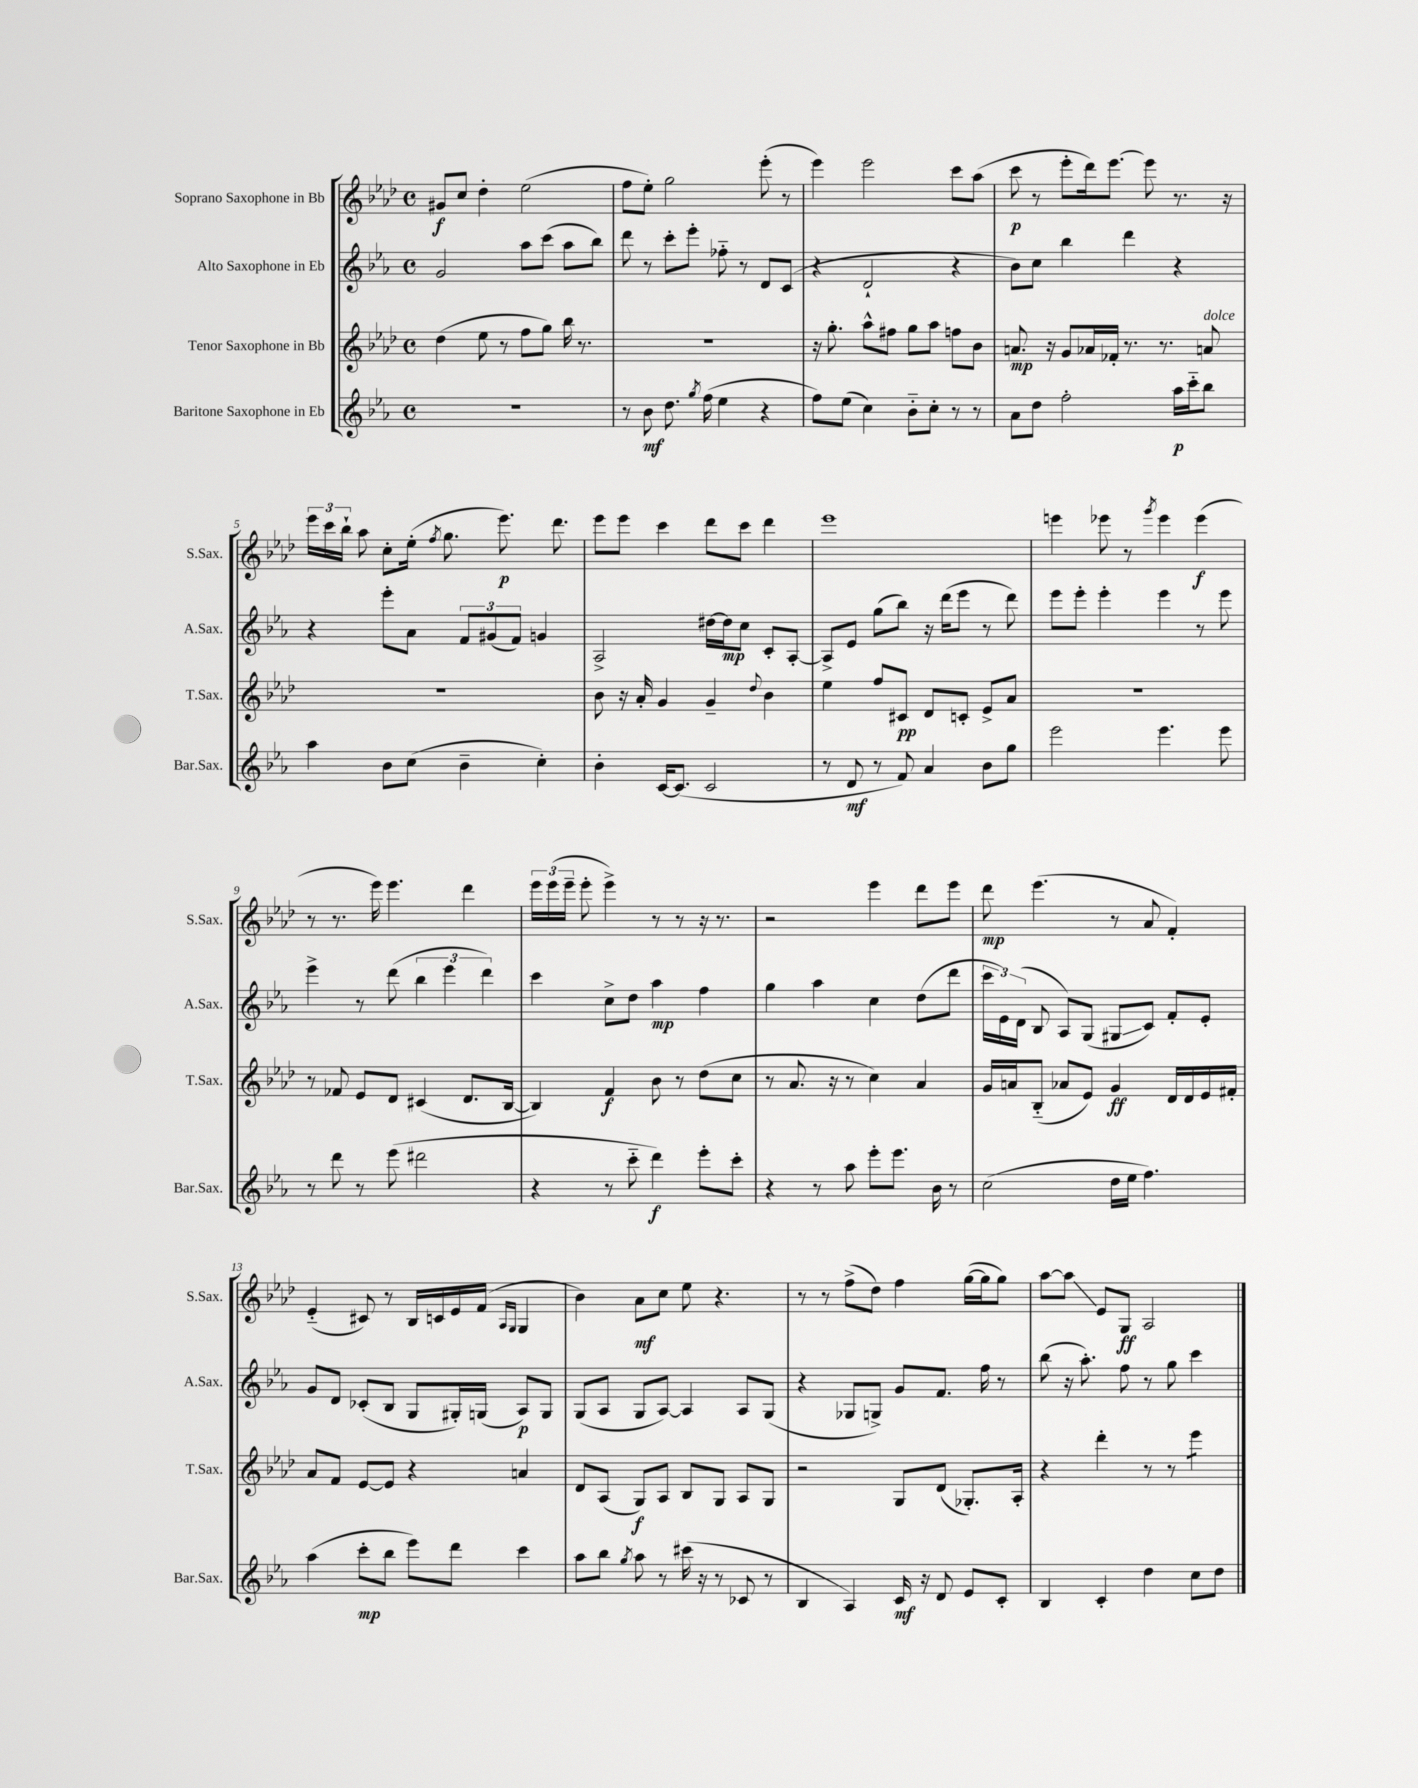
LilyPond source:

<<
\new StaffGroup <<
\new Staff = "s0" \with { instrumentName = "Soprano Saxophone in Bb" shortInstrumentName = "S.Sax." } {
    \clef treble \key aes \major \defaultTimeSignature \time 4/4
    \autoBeamOff gis'8[\f c''8] des''4-. ees''2( |
    f''8[ ees''8]-.) g''2 ees'''8-.( r8 |
    ees'''4) ees'''2 c'''8[ aes''8]( |
    c'''8\p r8 ees'''8[-. des'''16) ees'''8.]~ ees'''8 r8. r16 |
    \tuplet 3/2 { ees'''16[ c'''16 bes''16]-! } aes''8 c''8[-. ees''16]-.( \acciaccatura { f''8 } g''8. ees'''8.\p) des'''8. |
    ees'''8[ ees'''8] c'''4 des'''8[ c'''8] des'''4 |
    ees'''1 |
    e'''4 ees'''8 r8 \acciaccatura { g'''8 } ees'''4 ees'''4\f( |
    r8 r8. ees'''16) ees'''4. des'''4 |
    \tuplet 3/2 { ees'''16[ ees'''16( ees'''16]-- } ees'''8-. ees'''4->) r8 r8 r16 r8. |
    r2 ees'''4 des'''8[ ees'''8] |
    des'''8\mp ees'''4.( r8 aes'8 f'4-.) |
    ees'4-_( cis'8) r8 bes16[ c'16 ees'16 f'16]( \grace { aes16[ g16] } g4 |
    bes'4) aes'8[\mf c''8] ees''8 r4. |
    r8 r8 f''8[->( des''8]) f''4 g''16[~( g''16 g''8]) |
    aes''8[~ aes''8]\glissando ees'8[ g8]\ff aes2 \bar "|." |
}
\new Staff = "s1" \with { instrumentName = "Alto Saxophone in Eb" shortInstrumentName = "A.Sax." } {
    \clef treble \key ees \major \defaultTimeSignature \time 4/4
    \autoBeamOff g'2 aes''8[ c'''8]( aes''8[ bes''8]) |
    d'''8 r8 c'''8[-. ees'''8]-. fes''8-_ r8 d'8[ c'8]( |
    r4 d'2-! r4 |
    bes'8[) c''8] bes''4 d'''4 r4 |
    r4 ees'''8[-. aes'8] \tuplet 3/2 { f'8[ gis'8( f'8]) } g'4 |
    aes2-> dis''16[~ dis''16\mp c''8] c'8[-. aes8]~-. |
    aes8[-> ees'8] g''8[( bes''8]) r16 d'''16[( ees'''8] r8 d'''8) |
    ees'''8[ ees'''8]-. ees'''4-. ees'''4 r8 ees'''8 |
    ees'''4-> r8 d'''8( \tuplet 3/2 { bes''4 ees'''4 d'''4) } |
    c'''4 c''8[-> d''8] aes''4\mp f''4 |
    g''4 aes''4 c''4 d''8[( d'''8] |
    \tuplet 3/2 { c'''16[ ees'16) d'16]( } bes8 aes8[) g8]( gis8[\glissando c'8]) f'8[-. ees'8]-. |
    g'8[ d'8] ces'8[-.( bes8] g8[ gis16-.) g16]( aes8[\p) g8] |
    g8[( aes8] g8[ aes8]~) aes4 aes8[ g8]( |
    r4 ges8[ g8]->) g'8[ f'8.] f''16 r8 |
    bes''8( r16 aes''8.-.) f''8 r8 g''8 c'''4 \bar "|." |
}
\new Staff = "s2" \with { instrumentName = "Tenor Saxophone in Bb" shortInstrumentName = "T.Sax." } {
    \clef treble \key aes \major \defaultTimeSignature \time 4/4
    \autoBeamOff des''4( ees''8 r8 f''8[ g''8]) bes''16 r8. |
    R1 |
    r16 g''8.-. aes''8[-^ fis''8] g''8[ aes''8] f''8[ bes'8] |
    a'8.\mp r16 g'8[ aes'16 fes'16]-. r8. r8. a'8^\markup { \italic "dolce" } |
    R1 |
    bes'8 r16 aes'16-. g'4 g'4-- \appoggiatura { des''8 } bes'4 |
    ees''4 f''8[ cis'8]\pp des'8[ c'8]-. ees'8[-> aes'8] |
    r1 |
    r8 fes'8 ees'8[ des'8] cis'4( des'8.[ bes16]~ |
    bes4) f'4\f bes'8 r8 des''8[( c''8] |
    r8 aes'8. r16 r8 c''4) aes'4 |
    g'16[ a'16 bes8]-_( aes'8[ ees'8]) g'4\ff des'16[ des'16 ees'16 fis'16]-. |
    aes'8[ f'8] ees'8[~ ees'8] r4 a'4 |
    des'8[ aes8]( g8[\f) aes8] bes8[ g8] aes8[ g8] |
    r2 g8[ des'8]( ges8.[-.) aes16]-. |
    r4 des'''4-. r8 r8 ees'''4:8 \bar "|." |
}
\new Staff = "s3" \with { instrumentName = "Baritone Saxophone in Eb" shortInstrumentName = "Bar.Sax." } {
    \clef treble \key ees \major \defaultTimeSignature \time 4/4
    \autoBeamOff R1 |
    r8 bes'8\mf d''8. \acciaccatura { g''8 } f''16( ees''4 r4 |
    f''8[) ees''8]( c''4) bes'8[-_ c''8]-. r8 r8 |
    aes'8[ d''8] f''2-. aes''16[\p c'''16-_ bes''8] |
    aes''4 bes'8[ c''8]( bes'4-- c''4-.) |
    bes'4-. c'16[~ c'8.]( c'2 |
    r8 d'8\mf r8 f'8) aes'4 bes'8[ g''8] |
    ees'''2 ees'''4. ees'''8 |
    r8 d'''8 r8 ees'''8( dis'''2 |
    r4 r8 c'''8-_ d'''4\f) ees'''8[-. c'''8]-. |
    r4 r8 aes''8 ees'''8[-. ees'''8.] bes'16 r8 |
    c''2( d''16[ ees''16] f''4.) |
    aes''4( c'''8[-.\mp bes''8] ees'''8[) d'''8] c'''4 |
    aes''8[ bes''8] \acciaccatura { g''8 } aes''8 r8 cis'''16( r16 r8 ces'8 r8 |
    bes4 aes4) c'16\mf r16 d'8 ees'8[ c'8]-. |
    bes4 c'4-. d''4 c''8[ d''8] \bar "|." |
}
>>
>>
